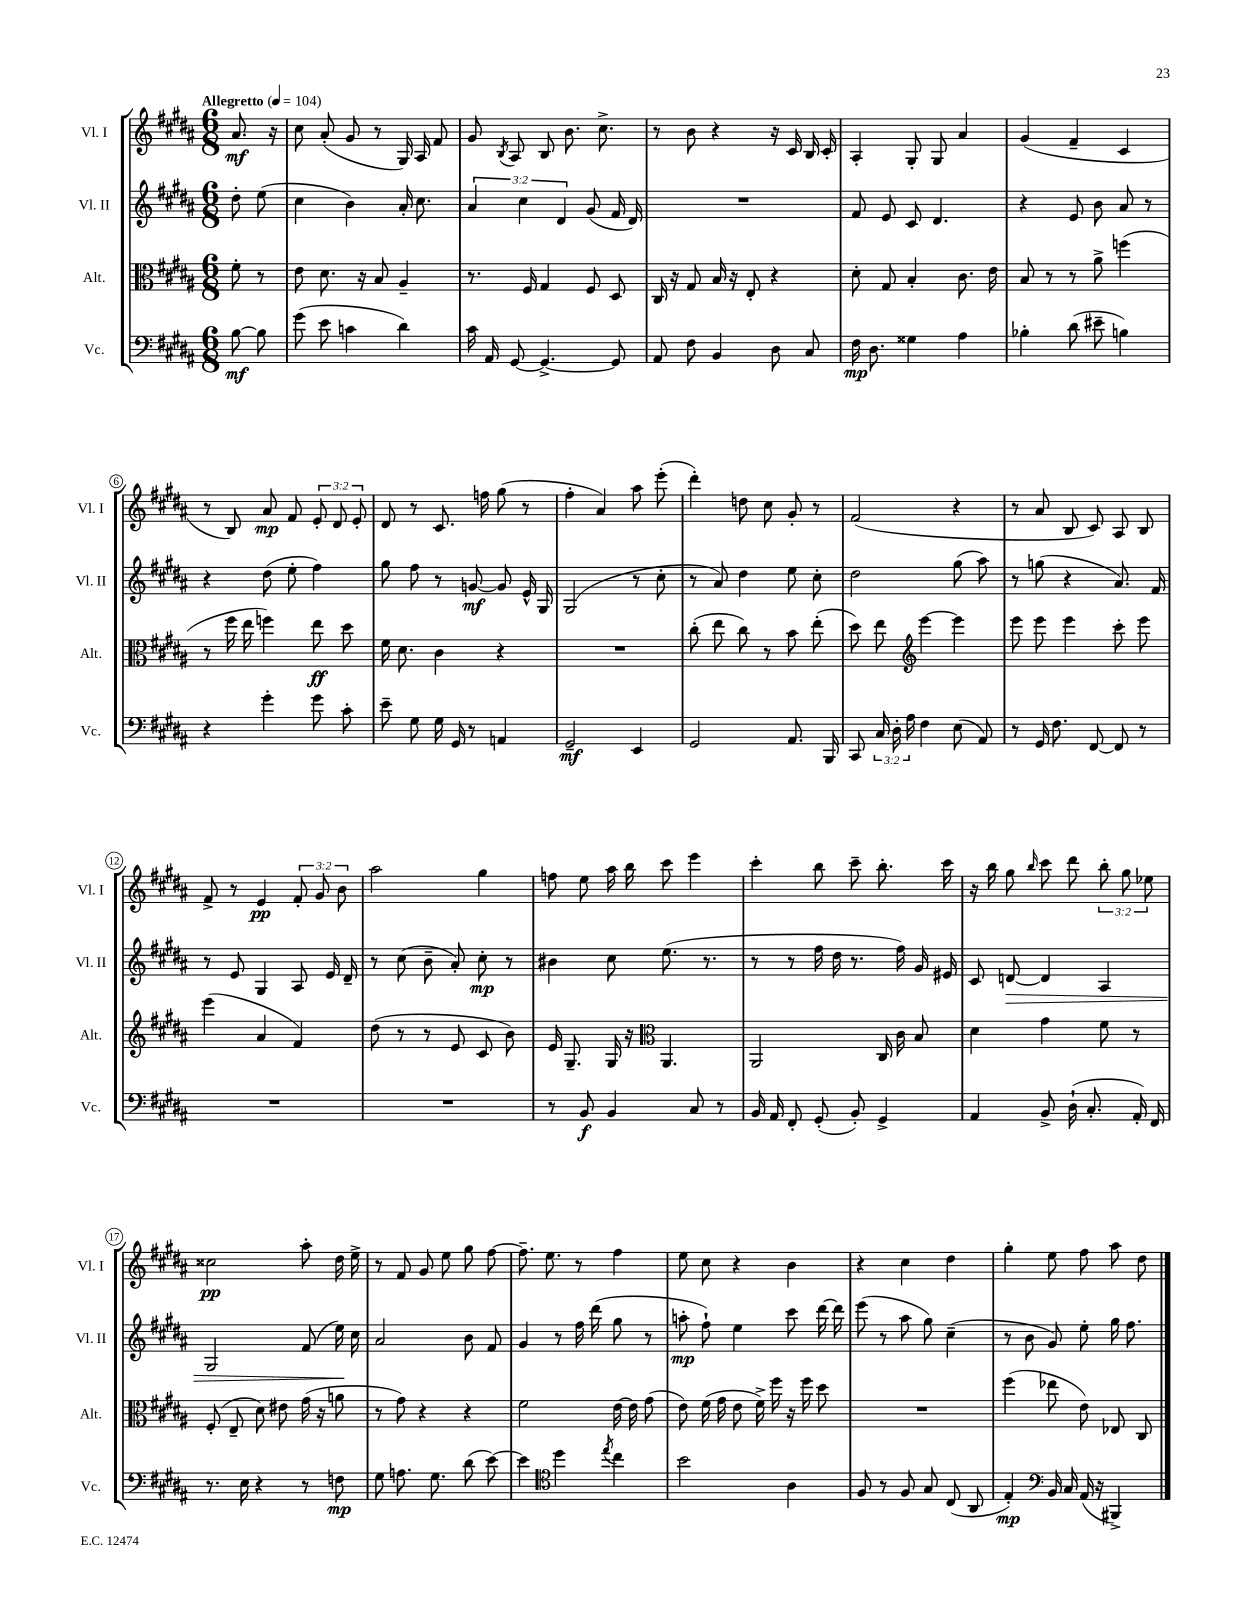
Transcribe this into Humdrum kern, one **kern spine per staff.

**kern	**dynam	**kern	**dynam	**kern	**dynam	**kern	**dynam
*part4	*part4	*part3	*part3	*part2	*part2	*part1	*part1
*staff4	*staff4	*staff3	*staff3	*staff2	*staff2	*staff1	*staff1
*I"Vc.	*	*I"Alt.	*	*I"Vl. II	*	*I"Vl. I	*
*I'Vc.	*	*I'Alt.	*	*I'Vl. II	*	*I'Vl. I	*
*clefF4	*	*clefC3	*	*clefG2	*	*clefG2	*
*k[f#c#g#d#a#]	*	*k[f#c#g#d#a#]	*	*k[f#c#g#d#a#]	*	*k[f#c#g#d#a#]	*
*M6/8	*	*M6/8	*	*M6/8	*	*M6/8	*
*MM104	*	*MM104	*	*MM104	*	*MM104	*
=	=	=	=	=	=	=	=
!	!	!	!	!	!	!LO:TX:a:B:t=Allegretto	!
[8B\	mf	8f#'\	.	8dd#'\	.	8.a#/	mf
8B\]	.	8r	.	(8ee\	.	.	.
.	.	.	.	.	.	16r	.
=1	=1	=1	=1	=1	=1	=1	=1
(8g#\	.	8e\	.	4cc#\	.	8cc#\	.
8e\	.	8.d#\	.	.	.	(8a#'/	.
4cn\	.	.	.	4b\)	.	8g#/	.
.	.	16r	.	.	.	.	.
.	.	8B/	.	.	.	8r	.
4d#\)	.	4A#~/	.	16a#'/	.	16G#/)	.
.	.	.	.	8.cc#\	.	16A#/	.
.	.	.	.	.	.	8f#/	.
=2	=2	=2	=2	=2	=2	=2	=2
16c#\	.	8.r	.	6a#/	.	8g#/	.
16AA#/	.	.	.	.	.	.	.
.	.	.	.	.	.	8qB/	.
[8GG#/	.	.	.	.	.	8A#/	.
.	.	.	.	6cc#\	.	.	.
.	.	16F#/	.	.	.	.	.
4.GG#^/_	.	4G#/	.	.	.	8B/	.
.	.	.	.	6d#/	.	.	.
.	.	.	.	.	.	8.b\	.
.	.	8F#/	.	(8g#/	.	.	.
.	.	.	.	.	.	8.cc#^\	.
8GG#/]	.	8D#/	.	16f#/	.	.	.
.	.	.	.	16d#/)	.	.	.
=3	=3	=3	=3	=3	=3	=3	=3
8AA#/	.	16C#/	.	2.r	.	8r	.
.	.	16r	.	.	.	.	.
8F#\	.	8G#/	.	.	.	8b\	.
4BB/	.	16B/	.	.	.	4r	.
.	.	16r	.	.	.	.	.
.	.	8E'/	.	.	.	.	.
8D#\	.	4r	.	.	.	16r	.
.	.	.	.	.	.	16c#/	.
8C#/	.	.	.	.	.	16B/	.
.	.	.	.	.	.	16c#'/	.
=4	=4	=4	=4	=4	=4	=4	=4
16F#\	mp	8d#'\	.	8f#/	.	4A#'/	.
8.D#\	.	.	.	.	.	.	.
.	.	8G#/	.	8e/	.	.	.
4G##X\	.	4B'/	.	8c#/	.	8G#'/	.
.	.	.	.	4.d#/	.	8G#/	.
4A#\	.	8.c#\	.	.	.	4a#/	.
.	.	16e\	.	.	.	.	.
=5	=5	=5	=5	=5	=5	=5	=5
4B-X'\	.	8B/	.	4r	.	(4g#/	.
.	.	8r	.	.	.	.	.
(8d#\	.	8r	.	8e/	.	4f#~/	.
8e#X~\	.	8a#^\	.	8b\	.	.	.
4Bn\)	.	(4ffn\	.	8a#/	.	4c#/	.
.	.	.	.	8r	.	.	.
!!LO:LB:g=z
=6	=6	=6	=6	=6	=6	=6	=6
4r	.	8r	.	4r	.	8r	.
.	.	16ff#\	.	.	.	8B/)	.
.	.	16ee\	.	.	.	.	.
4g#'\	.	4ffn\)	.	(8dd#\	.	8a#/	mp
.	.	.	.	8ee'\	.	8f#/	.
8g#\	.	8ee\	ff	4ff#\)	.	12e'/	.
.	.	.	.	.	.	12d#/	.
8c#'\	.	8dd#\	.	.	.	.	.
.	.	.	.	.	.	12e'/	.
=7	=7	=7	=7	=7	=7	=7	=7
8e~\	.	16f#\	.	8gg#\	.	8d#/	.
.	.	8.d#\	.	.	.	.	.
8G#\	.	.	.	8ff#\	.	8r	.
16G#\	.	4c#\	.	8r	.	8.c#/	.
16GG#/	.	.	.	.	.	.	.
8r	.	.	.	[8gn/	mf	.	.
.	.	.	.	.	.	16ffn\	.
4AAn/	.	4r	.	8g/]	.	(8gg#\	.
.	.	.	.	16e^^/	.	8r	.
.	.	.	.	16G#/	.	.	.
=8	=8	=8	=8	=8	=8	=8	=8
2GG#~/	mf	2.r	.	(2G#/	.	4ff#'\	.
.	.	.	.	.	.	4a#/)	.
4EE/	.	.	.	8r	.	8aa#\	.
.	.	.	.	8cc#'\	.	(8eee'\	.
=9	=9	=9	=9	=9	=9	=9	=9
2GG#/	.	(8cc#'\	.	8r	.	4ddd#'\)	.
.	.	8ee\	.	8a#/)	.	.	.
.	.	8cc#\)	.	4dd#\	.	8ddn\	.
.	.	8r	.	.	.	8cc#\	.
8.AA#/	.	8b\	.	8ee\	.	8g#'/	.
.	.	(8ee'\	.	8cc#'\	.	8r	.
16BBB/	.	.	.	.	.	.	.
=10	=10	=10	=10	=10	=10	=10	=10
8CC#/	.	8dd#\)	.	2dd#\	.	(2f#/	.
24C#/	.	8ee\	.	.	.	.	.
24D#'\	.	.	.	.	.	.	.
24A#\	.	.	.	.	.	.	.
*	*	*clefG2	*	*	*	*	*
4F#\	.	[4eee\	.	.	.	.	.
(8E\	.	4eee\]	.	(8gg#\	.	4r	.
8AA#/)	.	.	.	8aa#\)	.	.	.
=11	=11	=11	=11	=11	=11	=11	=11
8r	.	8eee\	.	8r	.	8r	.
16GG#/	.	8eee\	.	(8ggn\	.	8a#/	.
8.F#\	.	.	.	.	.	.	.
.	.	4eee\	.	4r	.	8B/	.
[8FF#/	.	.	.	.	.	8c#/)	.
8FF#/]	.	8ccc#'\	.	8.a#/)	.	8A#/	.
8r	.	8eee\	.	.	.	8B/	.
.	.	.	.	16f#/	.	.	.
!!LO:LB:g=z
=12	=12	=12	=12	=12	=12	=12	=12
2.r	.	(4eee\	.	8r	.	8f#^/	.
.	.	.	.	8e/	.	8r	.
.	.	4a#/	.	4G#/	.	4e/	pp
.	.	4f#/)	.	8A#/	.	12f#'/	.
.	.	.	.	.	.	12g#/	.
.	.	.	.	16e/	.	.	.
.	.	.	.	.	.	12b\	.
.	.	.	.	16d#~/	.	.	.
=13	=13	=13	=13	=13	=13	=13	=13
2.r	.	(8dd#\	.	8r	.	2aa#\	.
.	.	8r	.	(8cc#\	.	.	.
.	.	8r	.	8b~\	.	.	.
.	.	8e/	.	8a#'/)	.	.	.
.	.	8c#/	.	8cc#'\	mp	4gg#\	.
.	.	8b\)	.	8r	.	.	.
=14	=14	=14	=14	=14	=14	=14	=14
8r	.	16e/	.	4b#X\	.	8ffn\	.
.	.	8.G#~/	.	.	.	.	.
8BB/	f	.	.	.	.	8ee\	.
4BB/	.	16G#/	.	8cc#\	.	16aa#\	.
.	.	16r	.	.	.	16bb\	.
*	*	*clefC3	*	*	*	*	*
.	.	4.AA#/	.	(8.ee\	.	8ccc#\	.
8C#/	.	.	.	.	.	4eee\	.
.	.	.	.	8.r	.	.	.
8r	.	.	.	.	.	.	.
=15	=15	=15	=15	=15	=15	=15	=15
16BB/	.	2AA#/	.	8r	.	4ccc#'\	.
16AA#/	.	.	.	.	.	.	.
8FF#'/	.	.	.	8r	.	.	.
(8GG#'/	.	.	.	16ff#\	.	8bb\	.
.	.	.	.	16dd#\	.	.	.
8BB'/)	.	.	.	8.r	.	8ccc#~\	.
4GG#^/	.	16C#/	.	.	.	8.bb'\	.
.	.	16c#\	.	16ff#\)	.	.	.
.	.	8B/	.	16g#/	.	.	.
.	.	.	.	16e#X/	.	16ccc#\	.
=16	=16	=16	=16	=16	=16	=16	=16
4AA#/	.	4d#\	.	8c#/	.	16r	.
.	.	.	.	.	.	16bb\	.
!	!	!	!	!	!LO:HP:b	!	!
.	.	.	.	[8dn/	>	8gg#\	.
.	.	.	.	.	.	16qqbb/	.
8BB^/	.	4g#\	.	4d/]	.	8ccc#\	.
(16D#`\	.	.	.	.	.	8ddd#\	.
8.C#'/	.	.	.	.	.	.	.
.	.	8f#\	.	4A#/	.	12bb'\	.
.	.	.	.	.	.	12gg#\	.
16AA#'/)	.	8r	.	.	.	.	.
.	.	.	.	.	.	12ee-X\	.
16FF#/	.	.	.	.	.	.	.
!!LO:LB:g=z
=17	=17	=17	=17	=17	=17	=17	=17
8.r	.	(8F#'/	.	2G#/	.	2cc##X\	pp
.	.	8E~/	.	.	.	.	.
16E\	.	.	.	.	.	.	.
4r	.	8d#\)	.	.	.	.	.
.	.	8e#X\	.	.	.	.	.
8r	.	(16g#\	.	(8f#/	.	8aa#'\	.
.	.	16r	.	.	.	.	.
8Fn\	mp	8an\	.	16ee\)	.	16dd#\	.
.	.	.	.	16cc#\	]	16ee^\	.
=18	=18	=18	=18	=18	=18	=18	=18
8G#\	.	8r	.	2a#/	.	8r	.
8.An\	.	8g#\)	.	.	.	8f#/	.
.	.	4r	.	.	.	8g#/	.
8.G#\	.	.	.	.	.	.	.
.	.	.	.	.	.	8ee\	.
(8d#\	.	4r	.	8b\	.	8gg#\	.
[8e\)	.	.	.	8f#/	.	[8ff#\	.
=19	=19	=19	=19	=19	=19	=19	=19
4e\]	.	2f#\	.	4g#/	.	8.ff#~\]	.
.	.	.	.	.	.	8.ee\	.
*clefC4	*	*	*	*	*	*	*
4dd#\	.	.	.	8r	.	.	.
.	.	.	.	16ff#\	.	8r	.
.	.	.	.	(16ddd#\	.	.	.
8qee/	.	.	.	.	.	.	.
4cc#\	.	[16e\	.	8gg#\	.	4ff#\	.
.	.	16e\]	.	.	.	.	.
.	.	(8g#\	.	8r	.	.	.
=20	=20	=20	=20	=20	=20	=20	=20
2b\	.	8e\)	.	8aan'\	mp	8ee\	.
.	.	(16f#\	.	8ff#`\)	.	8cc#\	.
.	.	16g#\	.	.	.	.	.
.	.	8e\	.	4ee\	.	4r	.
.	.	16f#^\)	.	.	.	.	.
.	.	16ff#\	.	.	.	.	.
4A#\	.	16r	.	8ccc#\	.	4b\	.
.	.	16ff#\	.	.	.	.	.
.	.	8dd#\	.	[16ddd#\	.	.	.
.	.	.	.	16ddd#\]	.	.	.
=21	=21	=21	=21	=21	=21	=21	=21
8F#/	.	2.r	.	(8eee\	.	4r	.
8r	.	.	.	8r	.	.	.
8F#/	.	.	.	8aa#\	.	4cc#\	.
8G#/	.	.	.	8gg#\)	.	.	.
(8C#/	.	.	.	(4cc#~\	.	4dd#\	.
8AA#/	.	.	.	.	.	.	.
=22	=22	=22	=22	=22	=22	=22	=22
4E'/)	mp	(4ff#\	.	8r	.	4gg#'\	.
.	.	.	.	8b\	.	.	.
*clefF4	*	*	*	*	*	*	*
16BB/	.	8ee-X\	.	8g#/)	.	8ee\	.
16C#/	.	.	.	.	.	.	.
(16AA#/	.	8e\)	.	8ee'\	.	8ff#\	.
16r	.	.	.	.	.	.	.
4BBB#X^/)	.	8E-X/	.	16gg#\	.	8aa#\	.
.	.	.	.	8.ff#\	.	.	.
.	.	8C#/	.	.	.	8dd#\	.
==	==	==	==	==	==	==	==
*-	*-	*-	*-	*-	*-	*-	*-
